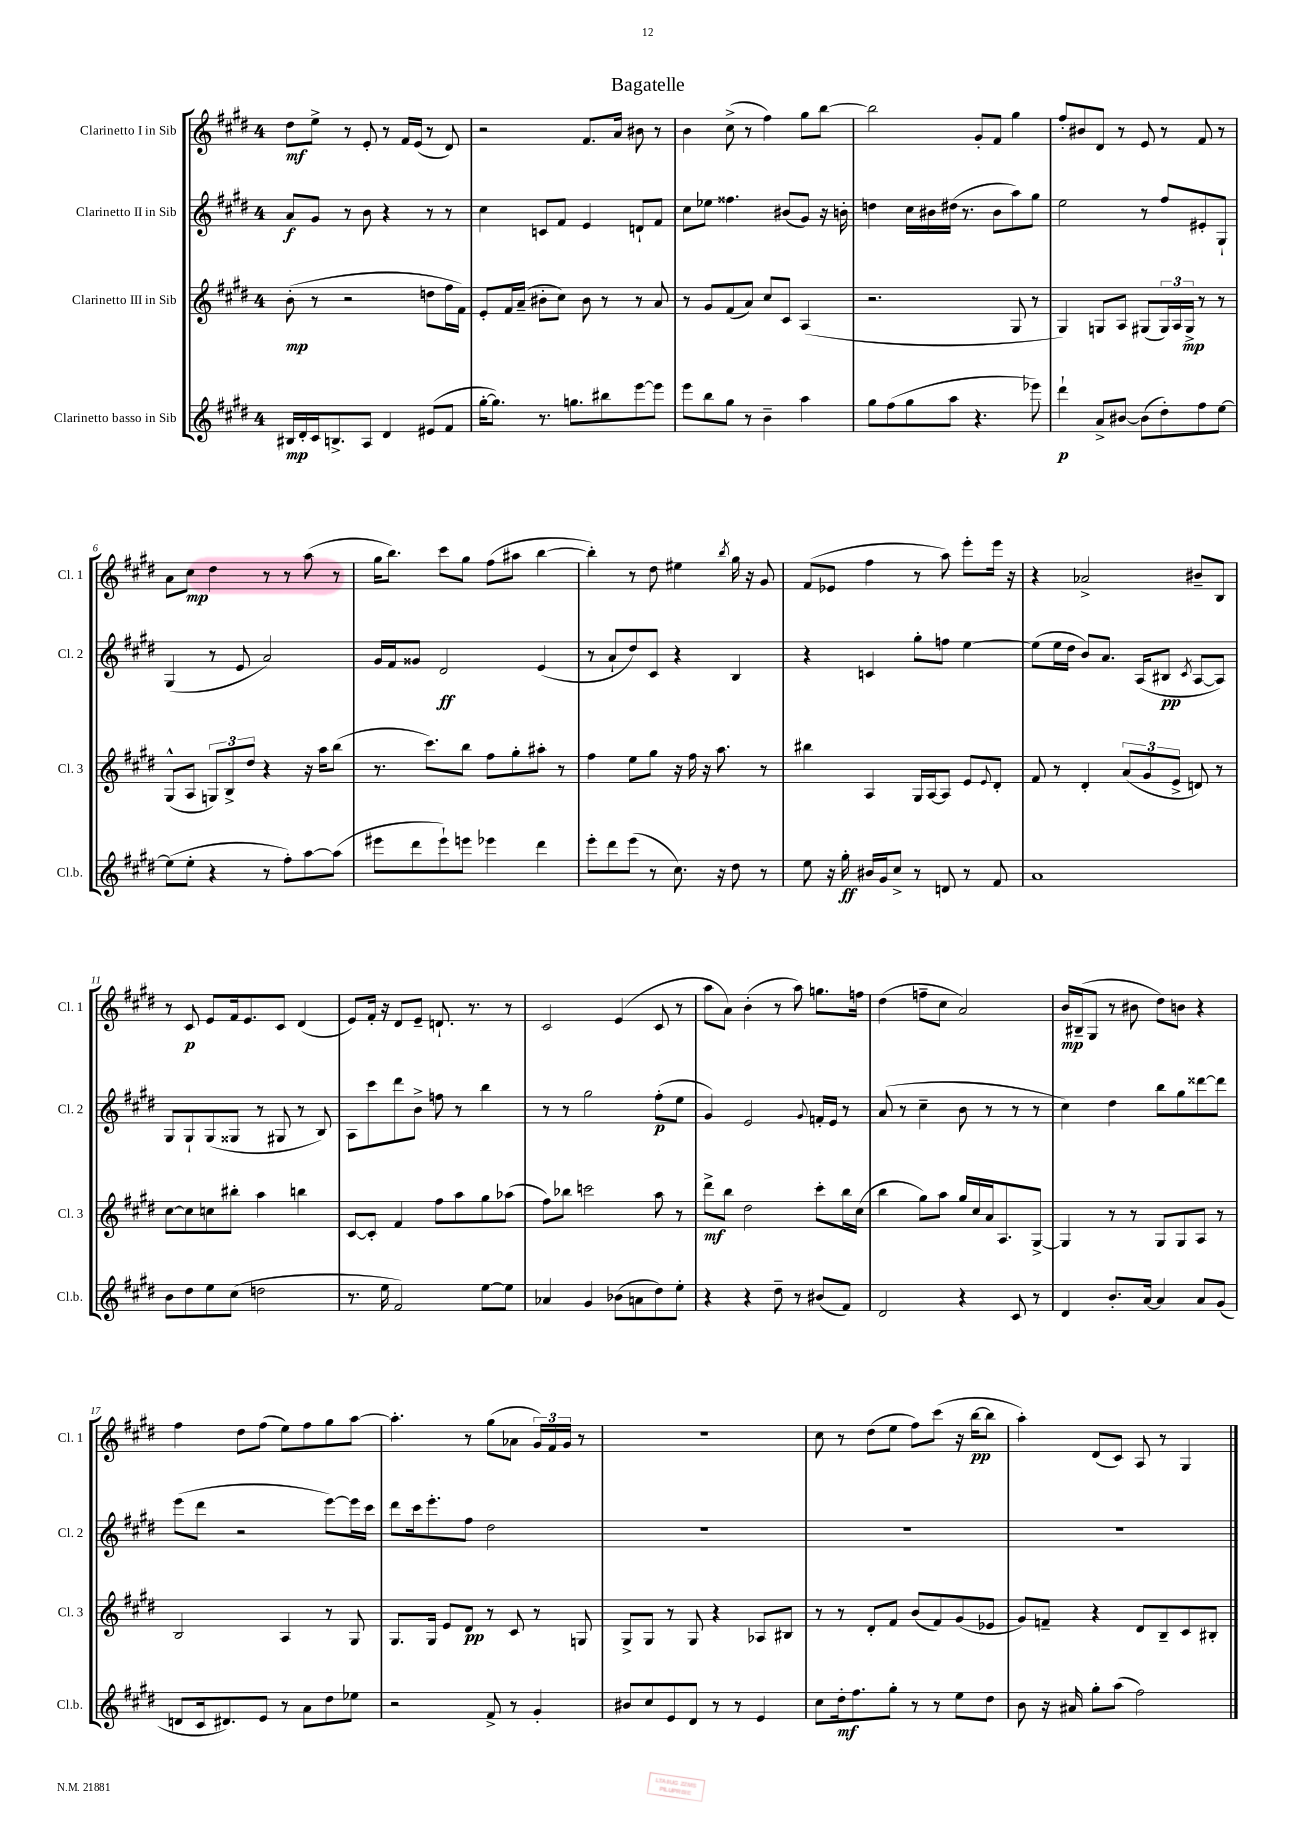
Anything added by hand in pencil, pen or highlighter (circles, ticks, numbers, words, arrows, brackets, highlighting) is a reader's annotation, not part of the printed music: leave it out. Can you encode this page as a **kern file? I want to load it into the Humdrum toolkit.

**kern	**dynam	**kern	**dynam	**kern	**dynam	**kern	**dynam
*part4	*part4	*part3	*part3	*part2	*part2	*part1	*part1
*staff4	*staff4	*staff3	*staff3	*staff2	*staff2	*staff1	*staff1
*I"Clarinetto basso in Sib	*	*I"Clarinetto III in Sib	*	*I"Clarinetto II in Sib	*	*I"Clarinetto I in Sib	*
*I'Cl.b.	*	*I'Cl. 3	*	*I'Cl. 2	*	*I'Cl. 1	*
*clefG2	*	*clefG2	*	*clefG2	*	*clefG2	*
*k[f#c#g#d#]	*	*k[f#c#g#d#]	*	*k[f#c#g#d#]	*	*k[f#c#g#d#]	*
*M4/4	*	*M4/4	*	*M4/4	*	*M4/4	*
=1	=1	=1	=1	=1	=1	=1	=1
16B#X/LL	mp	(8b'\	mp	8a/L	f	8dd#\L	mf
16d#'/	.	.	.	.	.	.	.
16c#/J	.	8r	.	8g#/J	.	8ee^\J	.
8.Bn^/	.	.	.	.	.	.	.
.	.	2r	.	8r	.	8r	.
8A/J	.	.	.	8b\	.	8e'/	.
4d#/	.	.	.	4r	.	8r	.
.	.	.	.	.	.	16f#/LL	.
.	.	.	.	.	.	(16e/JJ	.
(8e#X/L	.	8ddn\L	.	8r	.	8r	.
8f#/J	.	16ff#\L	.	8r	.	8d#/)	.
.	.	16f#\JJ)	.	.	.	.	.
=2	=2	=2	=2	=2	=2	=2	=2
[16gg#'\KL	.	8e'/L	.	4cc#\	.	2r	.
8.gg#\J])	.	.	.	.	.	.	.
.	.	16f#/L	.	.	.	.	.
.	.	(16a~/JJ	.	.	.	.	.
8.r	.	8b#X'\L	.	8cn/L	.	.	.
.	.	8cc#\J)	.	8f#/J	.	.	.
8.ggn\L	.	.	.	.	.	.	.
.	.	8b#\	.	4e/	.	8.f#/L	.
8bb#X\	.	8r	.	.	.	.	.
.	.	.	.	.	.	16a/Jk	.
[8eee\	.	8r	.	8dn`/L	.	8b#X\	.
8eee\J]	.	8a/	.	8f#/J	.	8r	.
=3	=3	=3	=3	=3	=3	=3	=3
8eee\L	.	8r	.	8cc#\L	.	4b\	.
8bb\	.	8g#/L	.	8ee-X\J	.	.	.
8gg#\J	.	(8f#/	.	4.ff##X\	.	(8cc#^\	.
8r	.	8a/J)	.	.	.	8r	.
4b~\	.	8cc#/L	.	.	.	4ff#\)	.
.	.	8c#/J	.	(8b#X/L	.	.	.
4aa\	.	(4A/	.	8g#/J)	.	8gg#\L	.
.	.	.	.	16r	.	[8bb\J	.
.	.	.	.	16bn'\	.	.	.
=4	=4	=4	=4	=4	=4	=4	=4
8gg#\L	.	2.r	.	4ddn\	.	2bb\]	.
(8ff#\	.	.	.	.	.	.	.
8gg#\	.	.	.	16cc#\LL	.	.	.
.	.	.	.	16b#X\	.	.	.
8aa\J	.	.	.	(16dd#X\JJ	.	.	.
.	.	.	.	8.r	.	.	.
4.r	.	.	.	.	.	8g#'/L	.
.	.	.	.	8b#\L	.	8f#/J	.
.	.	8G#/	.	8aa\)	.	4gg#\	.
8eee-X\)	.	8r	.	8gg#\J	.	.	.
=5	=5	=5	=5	=5	=5	=5	=5
4ddd#`\	p	4G#/)	.	2ee\	.	8ff#'/L	.
.	.	.	.	.	.	8b#X/	.
8a^/L	.	8Gn/L	.	.	.	8d#/J	.
[8b#X/J	.	8A/J	.	.	.	8r	.
(8b#\L]	.	(8G#X/L	.	8r	.	8e/	.
8dd#'\)	.	24G#/L)	.	8ff#/L	.	8r	.
.	.	24A/	.	.	.	.	.
.	.	24G#^/JJ	mp	.	.	.	.
8ff#\	.	8r	.	8e#X'/	.	8f#/	.
[8ee\J	.	8r	.	8G#`/J	.	8r	.
!!LO:LB:g=z
=6	=6	=6	=6	=6	=6	=6	=6
(8ee\L]	.	(8G#^^/L	.	(4G#/	.	8a\L	.
8ee'\J	.	8A/J	.	.	.	8cc#\J	mp
4r	.	12Gn/L)	.	8r	.	4dd#\	.
.	.	12B^/	.	.	.	.	.
.	.	.	.	8e/	.	.	.
.	.	12dd#/J	.	.	.	.	.
8r	.	4r	.	2a/)	.	8r	.
8ff#'\L)	.	.	.	.	.	8r	.
[8aa\	.	16r	.	.	.	(8aa\	.
.	.	16aa\KL	.	.	.	.	.
(8aa\J]	.	(8bb\J	.	.	.	8r	.
=7	=7	=7	=7	=7	=7	=7	=7
8eee#X\L	.	8.r	.	16g#/LL	.	16gg#\KL	.
.	.	.	.	16f#/J	.	8.bb\J)	.
8ddd#\	.	.	.	8g##X/J	.	.	.
.	.	8.ccc#\L)	.	.	.	.	.
8eee#`\)	.	.	.	2d#/	ff	8ccc#\L	.
8eeen\J	.	8bb\J	.	.	.	8gg#\J	.
4eee-X\	.	8ff#\L	.	.	.	(8ff#\L	.
.	.	8gg#'\	.	.	.	8aa#X\J	.
4ddd#\	.	8aa#X'\J	.	(4e/	.	[4bb\	.
.	.	8r	.	.	.	.	.
=8	=8	=8	=8	=8	=8	=8	=8
8eee'\L	.	4ff#\	.	8r	.	4bb'\])	.
8ddd#\	.	.	.	8a`/L	.	.	.
(8eee\J	.	8ee\L	.	8dd#/)	.	8r	.
8r	.	8gg#\J	.	8c#/J	.	8dd#\	.
8.cc#\)	.	16r	.	4r	.	4ee#X\	.
.	.	16ff#\	.	.	.	.	.
.	.	16r	.	.	.	.	.
16r	.	8.aa\	.	.	.	.	.
.	.	.	.	.	.	8qbb/	.
8dd#\	.	.	.	4B/	.	16gg#\	.
.	.	.	.	.	.	16r	.
8r	.	8r	.	.	.	8g#/	.
=9	=9	=9	=9	=9	=9	=9	=9
8ee\	.	4bb#X\	.	4r	.	(8f#/L	.
16r	.	.	.	.	.	8e-X/J	.
16gg#'\	ff	.	.	.	.	.	.
16b#X/LL	.	4A/	.	4cn/	.	4ff#\	.
16g#/J	.	.	.	.	.	.	.
8cc#^/J	.	.	.	.	.	.	.
8r	.	16G#/LL	.	8gg#'\L	.	8r	.
.	.	[16A/J	.	.	.	.	.
8dn/	.	8A/J]	.	8ffn\J	.	8aa\)	.
8r	.	8e/L	.	[4ee\	.	8eee'\L	.
.	.	8qqe/	.	.	.	.	.
8f#/	.	8d#'/J	.	.	.	16eee\Jk	.
.	.	.	.	.	.	16r	.
=10	=10	=10	=10	=10	=10	=10	=10
1a	.	8f#/	.	(8ee\L]	.	4r	.
.	.	8r	.	16ee\L	.	.	.
.	.	.	.	16dd#\JJ	.	.	.
.	.	4d#'/	.	8b/L)	.	2a-X^/	.
.	.	.	.	8.a/J	.	.	.
.	.	(12a/L	.	.	.	.	.
.	.	.	.	(16A/KL	.	.	.
.	.	12g#/	.	.	.	.	.
.	.	.	.	8B#X/J	pp	.	.
.	.	12e^/J	.	.	.	.	.
.	.	.	.	8qc#/	.	.	.
.	.	8dn/)	.	[8A/L	.	8b#X~/L	.
.	.	8r	.	8A/J])	.	8B/J	.
!!LO:LB:g=z
=11	=11	=11	=11	=11	=11	=11	=11
8b\L	.	[8cc#\L	.	8G#/L	.	8r	.
8dd#\	.	8cc#\]	.	8G#`/	.	8c#/	p
8ee\	.	8ccn\	.	(8G#/	.	8e/L	.
(8cc#\J	.	8bb#X'\J	.	8G##X/J	.	16f#/k	.
.	.	.	.	.	.	8.e/	.
2ddn\	.	4aa\	.	8r	.	.	.
.	.	.	.	8G#X/	.	8c#/J	.
.	.	4bbn\	.	8r	.	(4d#/	.
.	.	.	.	8B/)	.	.	.
=12	=12	=12	=12	=12	=12	=12	=12
8.r	.	[8c#/L	.	8A\L	.	8e/L)	.
.	.	8c#'/J]	.	8ccc#\	.	16f#'/Jk	.
16ee\	.	.	.	.	.	16r	.
2f#/)	.	4f#/	.	8ddd#\	.	8d#/L	.
.	.	.	.	8b^\J	.	8e~/J	.
.	.	8ff#\L	.	8ffn\	.	8.dn`/	.
.	.	8aa\	.	8r	.	.	.
.	.	.	.	.	.	8.r	.
[8ee\L	.	8gg#\	.	4bb\	.	.	.
8ee\J]	.	(8aa-X\J	.	.	.	8r	.
=13	=13	=13	=13	=13	=13	=13	=13
4a-X/	.	8ff#\L)	.	8r	.	2c#/	.
.	.	8bb-X\J	.	8r	.	.	.
4g#/	.	2cccn\	.	2gg#\	.	.	.
(8b-X\L	.	.	.	.	.	(4e/	.
8an\	.	.	.	.	.	.	.
8dd#\)	.	8aa\	.	(8ff#'\L	p	8c#/	.
8ee'\J	.	8r	.	8ee\J	.	8r	.
=14	=14	=14	=14	=14	=14	=14	=14
4r	.	8ddd#^\L	mf	4g#/)	.	8aa\L	.
.	.	8bb\J	.	.	.	8a\J)	.
4r	.	2dd#\	.	2e/	.	(4b'\	.
8dd#~\	.	.	.	.	.	8r	.
8r	.	.	.	.	.	8aa\)	.
.	.	.	.	8qqg#/	.	.	.
(8b#X/L	.	8ccc#'\L	.	16fn'/LL	.	8.ggn\L	.
.	.	.	.	16e/JJ	.	.	.
8f#/J)	.	16bb\L	.	8r	.	.	.
.	.	(16cc#\JJ	.	.	.	16ffn\Jk	.
=15	=15	=15	=15	=15	=15	=15	=15
2d#/	.	4bb\	.	(8a/	.	(4dd#\	.
.	.	.	.	8r	.	.	.
.	.	8gg#\L)	.	4cc#~\	.	8ffn~\L	.
.	.	8aa\J	.	.	.	8cc#\J	.
4r	.	16gg#/LL	.	8b\	.	2a/)	.
.	.	16cc#/	.	.	.	.	.
.	.	16a/J	.	8r	.	.	.
.	.	8.A/	.	.	.	.	.
8c#/	.	.	.	8r	.	.	.
8r	.	[8G#^/J	.	8r	.	.	.
=16	=16	=16	=16	=16	=16	=16	=16
4d#/	.	4G#/]	.	4cc#\)	.	16b/LL	mp
.	.	.	.	.	.	(16B#X~/J	.
.	.	.	.	.	.	8G#/J	.
8.b'/L	.	8r	.	4dd#\	.	8r	.
.	.	8r	.	.	.	8b#X\	.
[16a/Jk	.	.	.	.	.	.	.
4a/]	.	8G#/L	.	8bb\L	.	8dd#\L)	.
.	.	8G#/	.	8gg#\	.	8bn\J	.
8a/L	.	8A/J	.	[8ddd##X\	.	4r	.
(8g#/J	.	8r	.	8ddd##\J]	.	.	.
!!LO:LB:g=z
=17	=17	=17	=17	=17	=17	=17	=17
8dn/L	.	2B/	.	(8eee\L	.	4ff#\	.
16c#/k	.	.	.	8ddd#\J	.	.	.
8.d#X/)	.	.	.	.	.	.	.
.	.	.	.	2r	.	8dd#\L	.
8e/J	.	.	.	.	.	(8ff#\J	.
8r	.	4A/	.	.	.	8ee\L)	.
8a\L	.	.	.	.	.	8ff#\	.
8dd#\	.	8r	.	[8eee\L)	.	8gg#\	.
8ee-X\J	.	8G#/	.	16eee\L]	.	[8aa\J	.
.	.	.	.	16ccc#\JJ	.	.	.
=18	=18	=18	=18	=18	=18	=18	=18
2r	.	8.G#/L	.	8ddd#\L	.	4.aa'\]	.
.	.	.	.	16ccc#\k	.	.	.
.	.	16G#/Jk	.	8.eee'\	.	.	.
.	.	8e/L	.	.	.	.	.
.	.	8d#/J	pp	8ff#\J	.	8r	.
8f#^/	.	8r	.	2dd#\	.	(8gg#\L	.
8r	.	8c#/	.	.	.	8a-X\J	.
4g#'/	.	8r	.	.	.	24g#/LL)	.
.	.	.	.	.	.	24f#/	.
.	.	.	.	.	.	24g#/JJ	.
.	.	8Gn/	.	.	.	8r	.
=19	=19	=19	=19	=19	=19	=19	=19
8b#X/L	.	8G#^/L	.	1r	.	1r	.
8cc#/	.	8G#/J	.	.	.	.	.
8e/	.	8r	.	.	.	.	.
8d#/J	.	8G#/	.	.	.	.	.
8r	.	4r	.	.	.	.	.
8r	.	.	.	.	.	.	.
4e/	.	8A-X/L	.	.	.	.	.
.	.	8B#X/J	.	.	.	.	.
=20	=20	=20	=20	=20	=20	=20	=20
8cc#\L	.	8r	.	1r	.	8cc#\	.
16dd#'\k	mf	8r	.	.	.	8r	.
8.ff#\	.	.	.	.	.	.	.
.	.	8d#'/L	.	.	.	(8dd#\L	.
8gg#'\J	.	8f#/J	.	.	.	8ee\J	.
8r	.	(8b/L	.	.	.	8ff#\L)	.
8r	.	8f#/)	.	.	.	(8ccc#\J	.
8ee\L	.	(8g#/	.	.	.	16r	.
.	.	.	.	.	.	[16bb\KL	pp
8dd#\J	.	8e-X/J	.	.	.	8bb\J]	.
=21	=21	=21	=21	=21	=21	=21	=21
8b\	.	8g#/L)	.	1r	.	4aa'\)	.
16r	.	8fn~/J	.	.	.	.	.
16a#X/	.	.	.	.	.	.	.
8gg#'\L	.	4r	.	.	.	(8d#/L	.
(8aa\J	.	.	.	.	.	8c#/J)	.
2ff#\)	.	8d#/L	.	.	.	8A/	.
.	.	8B~/	.	.	.	8r	.
.	.	8c#/	.	.	.	4G#/	.
.	.	8B#X'/J	.	.	.	.	.
==	==	==	==	==	==	==	==
*-	*-	*-	*-	*-	*-	*-	*-
